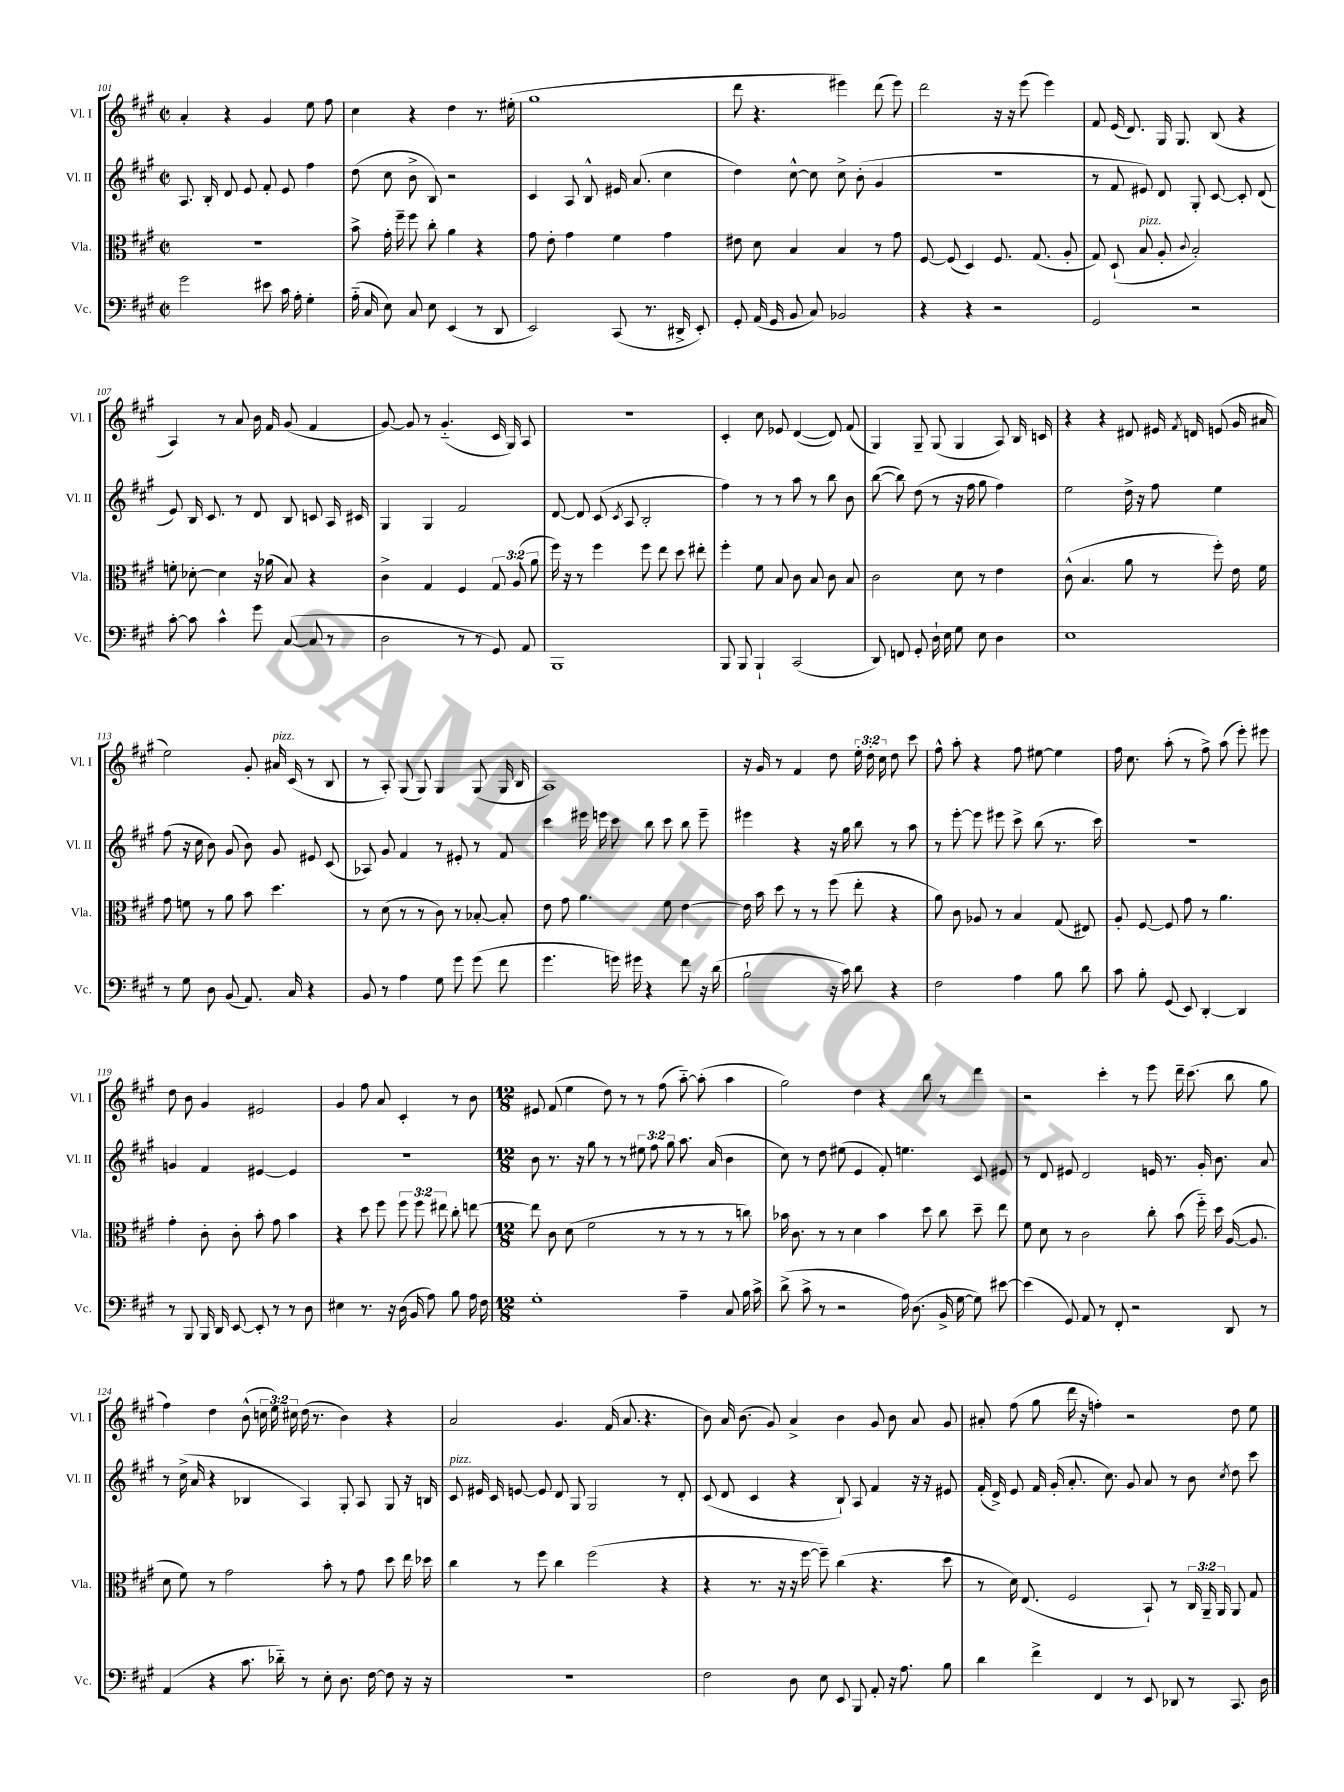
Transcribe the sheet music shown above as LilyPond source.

<<
\new StaffGroup <<
\new Staff = "s0" \with { instrumentName = "Vl. I" shortInstrumentName = "Vl. I" } {
    \clef treble \key a \major \defaultTimeSignature \time 2/2 \override Staff.TupletNumber.text = #tuplet-number::calc-fraction-text
    \autoBeamOff a'4-. r4 gis'4 e''8 fis''8 |
    cis''4 r4 d''4 r8. eis''16-.( |
    gis''1 |
    d'''8 r4. eis'''4) d'''8( eis'''8) |
    d'''2 r16 r16 e'''8( e'''4) |
    fis'8 e'16( d'8.) gis16 gis8. b8( r4 |
    a4) r8 a'8 b'16 fis'16 gis'8( fis'4 |
    gis'8~) gis'8 r8 gis'4.-_( cis'16 gis16) a8 |
    R1 |
    cis'4-. cis''8 ees'8 d'4~( d'8) fis'8( |
    gis4) gis8-- gis8( gis4 a8) b16 c'16 |
    r4 r4 dis'8 eis'16 \acciaccatura { fis'8 } d'16 e'8( gis'16 ais'16 |
    e''2) gis'8-. ais'16^\markup { \italic "pizz." } cis'16( r8 b8 |
    r8 a8-.) gis8( gis8) gis4 gis8( gis16 b16 |
    a1) |
    r16 gis'16 r8 fis'4 d''8 \tuplet 3/2 { e''16-. d''16-. cis''16 } d''8 cis'''8 |
    fis''8-^ a''8-. r4 fis''8 eis''8~ eis''4 |
    fis''16 cis''8. a''8-.( r8 fis''8->) a''8( e'''8-.) eis'''8 |
    d''8 b'8 gis'4 eis'2 |
    gis'4 fis''8 a'8 cis'4-. r8 b'8 |
    \numericTimeSignature \time 12/8 eis'8 fis'8( e''4 d''8) r8 r8 fis''8( a''8~-_) a''8-.( a''4 |
    gis''2) d''4 r4 b''8 r8 d'''4 |
    r2 cis'''4-. r8 e'''8 d'''16-- cis'''8.( b''8 gis''8 |
    fis''4) d''4 b'8-^( \tuplet 3/2 { c''16 e''16) cis''16 } d''16( r8. b'4) r4 |
    a'2 gis'4. fis'16( a'8. r4. |
    b'8) a'16 b'8.( gis'8) a'4-> b'4 gis'8 b'8 a'8 gis'8 |
    ais'8-. fis''8( gis''8 d'''16 r16 f''4-.) r2 d''8 e''8 \bar "|." |
}
\new Staff = "s1" \with { instrumentName = "Vl. II" shortInstrumentName = "Vl. II" } {
    \clef treble \key a \major \defaultTimeSignature \time 2/2 \override Staff.TupletNumber.text = #tuplet-number::calc-fraction-text
    \autoBeamOff a8. b16-. d'8 e'8 fis'8-. e'8 fis''4 |
    d''8( cis''8 b'8-> b8) r2 |
    cis'4 a8 b8-^ eis'16 a'8.( cis''4 |
    d''4) cis''8~-^ cis''8 cis''8-> b'8-.( gis'4 |
    r1 |
    r8 fis'8 eis'8) d'8 gis8-. cis'8~ cis'8-. d'8( |
    e'8) b16 cis'8. r8 d'8 b8 c'8 a16 cis'16 |
    gis4 gis4 fis'2 |
    d'8~ d'8 cis'8( \acciaccatura { cis'8 } a8 b2-. |
    fis''4) r8 r8 a''8 r8 b''8 b'8 |
    b''8~( b''8) d''8( r8 r16 fis''16 gis''8 fis''4) |
    e''2 d''16-> r16 fis''8 e''4 |
    fis''8( r16 cis''16 b'8) gis'8( b'8) gis'8 eis'8 cis'8( |
    aes8) gis'8 fis'4 r8 eis'8-. r8 fis'8 |
    cis'''4 eis'''16 e'''16 cis'''8 b''8 cis'''8 b''8 e'''8-- |
    eis'''4 r4 r16 gis''16 b''8 r8 a''8 |
    r8 e'''8~-. e'''8 eis'''8 cis'''8-> b''8( r8. cis'''16) |
    R1 |
    g'4 fis'4 eis'4~ eis'4 |
    r1 |
    \numericTimeSignature \time 12/8 b'8 r8. r16 gis''8 r8 r8 \tuplet 3/2 { eis''8 fis''8 gis''8 } a''8. a'16( b'4 |
    cis''8) r8 d''8 eis''8( e'4 fis'8-.) e''4. cis'8 eis'8 |
    r8 d'8 eis'8 d'2 e'16 r8. gis'16-. b'8. a'8 |
    r8 cis''16->( a'16 r4 bes4 a4) gis8-. a8 gis8 r16 b16 |
    cis'8^\markup { \italic "pizz." } eis'16 cis'16 e'8~ e'8 d'8 gis8 gis2 r8 d'8-. |
    cis'8( d'8 cis'4 r4 b8-!) a8 fis'4 r16 r16 eis'8 |
    fis'16-.( d'16->) e'8 fis'16 gis'16-.( a'8.-. cis''8.) gis'8 a'8 r8 b'8 \acciaccatura { cis''8 } d''8 cis'''8 \bar "|." |
}
\new Staff = "s2" \with { instrumentName = "Vla." shortInstrumentName = "Vla." } {
    \clef alto \key a \major \defaultTimeSignature \time 2/2 \override Staff.TupletNumber.text = #tuplet-number::calc-fraction-text
    \autoBeamOff R1 |
    b'8-> gis'16-. fis''16-- fis''8 cis''8-. a'4 r4 |
    gis'8 e'8-. gis'4 fis'4 gis'4 |
    eis'8 d'8 b4 b4 r8 gis'8 |
    fis8~ fis8( d4) fis8. gis8.( a8-. |
    gis8) d8-!( b8^\markup { \italic "pizz." } a8-. \appoggiatura { cis'8 } b2-.) |
    f'8-. des'8~-. des'4 r16 aes'16( b8) r4 |
    cis'4-> gis4 fis4 \tuplet 3/2 { gis8 a8( a'8 } |
    fis''16) r16 r8 fis''4 fis''8 e''8 d''8 eis''8-. |
    fis''4-. fis'8 b8 cis'8 b8 cis'8 b8 |
    cis'2 d'8 r8 e'4 |
    cis'8-^( b4. a'8 r8 fis''8-.) e'16 fis'16 |
    gis'8 f'8 r8 a'8 b'8 d''4. |
    r8 d'8( r8 r8 cis'8) r8 bes8~-. bes8-. |
    e'8 gis'8 a'4. fis'8 e'4~ |
    e'16 b'16 d''8 r8 r8 fis''8( e''8-. r4 |
    a'8) cis'8 aes8 r8 b4 gis8( eis8) |
    a8-. fis8~ fis8 gis'8 r8 a'4. |
    gis'4-. cis'8-. cis'8-. b'8-. gis'8 b'4 |
    r4 d''8 fis''8 \tuplet 3/2 { fis''8 fis''8 eis''8 } cis''8-. e''8~ |
    \numericTimeSignature \time 12/8 e''8 cis'8 d'8( fis'2 r8 r8 r8 r8 c''8) |
    bes'16 cis'8. r8 r8 d'4 bes'4 d''8 cis''8 d''8-- e''8 |
    fis'8 d'8 r8 cis'2 cis''8-. b'8( fis''16-_) d''16 a16~( a8. |
    d'8 fis'8) r8 gis'2 b'8-. r8 gis'8 d''8 e''16 des''16 |
    cis''4 r8 fis''8 cis''4 fis''2( r4 |
    r4 r8. r16 r16 fis''16~ fis''8--) cis''4( r4. d''8 |
    r8 d'16) e8.( fis2 b,8-!) r8 \tuplet 3/2 { cis16 a,16-- a,16 } a,8 gis8 \bar "|." |
}
\new Staff = "s3" \with { instrumentName = "Vc." shortInstrumentName = "Vc." } {
    \clef bass \key a \major \defaultTimeSignature \time 2/2
    \autoBeamOff gis'2 eis'8 cis'16 a16-. gis4-. |
    a16-_( cis16 e8) cis8 e8 e,4( r8 d,8 |
    e,2) cis,8( r8. dis,16-> e,8-.) |
    gis,8-. a,16( gis,16 b,8 cis8) bes,2 |
    r4 r4 r2 |
    gis,2 r2 |
    cis'8~-. cis'8 cis'4-^ gis'8 cis8~( cis8 r8 |
    d2 r8 r8 gis,8) a,8 |
    b,,1 |
    b,,8 b,,8 b,,4-! cis,2( |
    d,8) f,8 gis,8-. d16-! e16 gis8 e8 d4 |
    e1 |
    r8 gis8 d8 b,8( a,8.) cis16 r4 |
    b,8 r8 a4 gis8 gis'8 gis'8( fis'8 |
    gis'4. g'16) gis'16 r4 fis'8 r16 d'16( |
    b2-! r16 cis'16) d'8 r4 |
    fis2 a4 b8 d'8 |
    cis'8 b8-. gis,8( e,8) d,4~-. d,4 |
    r8 b,,8 b,,16 d,16 e,8~ e,8-. r8 r8 d8 |
    eis4 r8. r16 d16( b,16 a8) b8 a16 fis16 |
    \numericTimeSignature \time 12/8 gis1-. a4-- cis8 b16 cis'16-> |
    d'8->( cis'8-> r8 r2 a16) d8.( b,16-> gis16~ gis8) eis'8~ |
    eis'4( gis,8) a,8 r8 fis,8-. r2 d,8 r8 |
    a,4( r4 cis'8. des'16-_) r8 e8-. d8. fis16~ fis8 r16 r16 |
    R1. |
    fis2 d8 e8 e,8 b,,8 a,8-. r16 a8. b8 |
    d'4 fis'4-> fis,4 r8 e,8 des,8 r8 cis,8. d16 \bar "|." |
}
>>
>>
\layout { \context { \Score currentBarNumber = #101 } }
